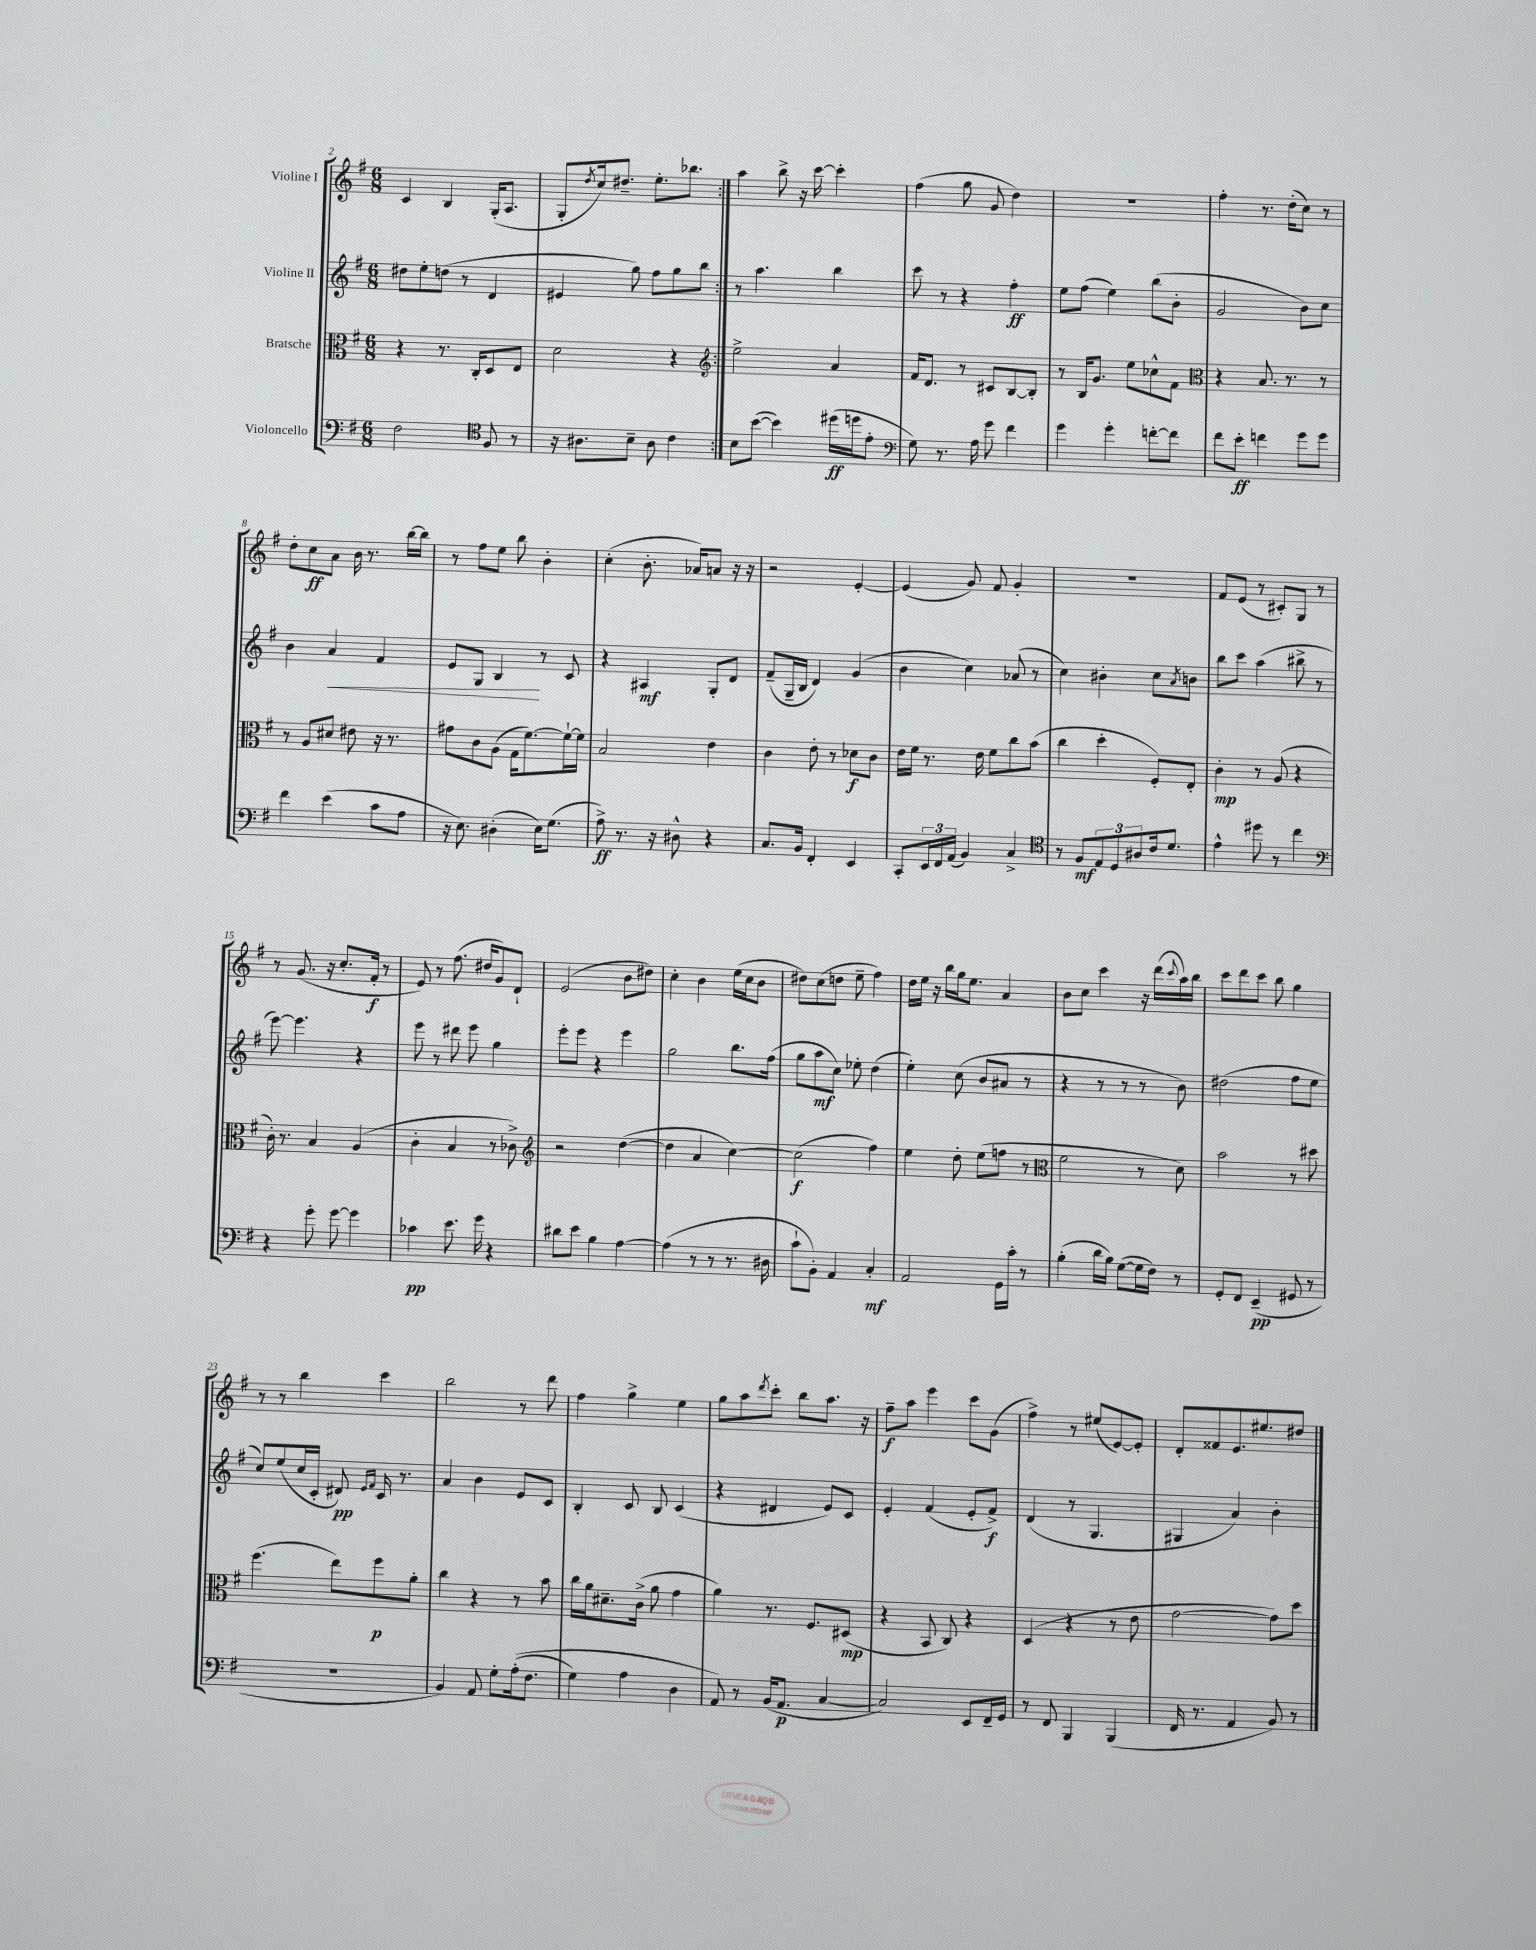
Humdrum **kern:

**kern	**dynam	**kern	**dynam	**kern	**dynam	**kern	**dynam
*part4	*part4	*part3	*part3	*part2	*part2	*part1	*part1
*staff4	*staff4	*staff3	*staff3	*staff2	*staff2	*staff1	*staff1
*I"Violoncello	*	*I"Bratsche	*	*I"Violine II	*	*I"Violine I	*
*clefF4	*	*clefC3	*	*clefG2	*	*clefG2	*
*k[f#]	*	*k[f#]	*	*k[f#]	*	*k[f#]	*
*M6/8	*	*M6/8	*	*M6/8	*	*M6/8	*
=2	=2	=2	=2	=2	=2	=2	=2
2F#\	.	4r	.	8dd#X\L	.	4c/	.
.	.	.	.	8ee'\	.	.	.
.	.	8.r	.	(8ddn\J	.	4B/	.
.	.	.	.	8r	.	.	.
.	.	16C'/KL	.	.	.	.	.
*clefC4	*	*	*	*	*	*	*
8F#/	.	8D/	.	4d/	.	(16G'/KL	.
.	.	.	.	.	.	8.A/J	.
8r	.	8E/J	.	.	.	.	.
=3	=3	=3	=3	=3	=3	=3	=3
16r	.	2d\	.	4e#X/	.	8G'/L	.
8.A#X\L	.	.	.	.	.	.	.
.	.	.	.	.	.	8qdd/	.
.	.	.	.	.	.	16cc/k)	.
.	.	.	.	.	.	8.dd#X~/J	.
8B~\J	.	.	.	8gg\)	.	.	.
8A#\	.	.	.	8ff#\L	.	8.ee'\L	.
4c\	.	4r	.	8gg\	.	.	.
.	.	.	.	.	.	8.bb-X\J	.
.	.	.	.	8bb\J	.	.	.
=4:|!	=4:|!	=4:|!	=4:|!	=4:|!	=4:|!	=4:|!	=4:|!
*	*	*clefG2	*	*	*	*	*
8B\L	.	2ee^\	.	8r	.	4aa\	.
([8b\J	.	.	.	4.aa\	.	.	.
4b\])	.	.	.	.	.	8bb^\	.
.	.	.	.	.	.	16r	.
.	.	.	.	.	.	[16ccc\	.
(16dd#X\LL	ff	4a/	.	4bb\	.	4ccc'\]	.
16ddn\J	.	.	.	.	.	.	.
8e'\J	.	.	.	.	.	.	.
=5	=5	=5	=5	=5	=5	=5	=5
*clefF4	*	*	*	*	*	*	*
8G\)	.	16f#/KL	.	8ccc\	.	(4ff#\	.
.	.	8.d/J	.	.	.	.	.
8.r	.	.	.	8r	.	.	.
.	.	8r	.	4r	.	8gg\	.
16A\	.	.	.	.	.	.	.
8g\	.	8c#X/L	.	.	.	8g/	.
4f#\	.	[8B/	.	4ff#'\	ff	4dd\)	.
.	.	8B'/J]	.	.	.	.	.
=6	=6	=6	=6	=6	=6	=6	=6
4g\	.	8r	.	8ee\L	.	2.r	.
.	.	16B/KL	.	(8ff#\J	.	.	.
.	.	8.g/J	.	.	.	.	.
4g'\	.	.	.	4ee\)	.	.	.
.	.	8ee\L	.	.	.	.	.
[8fn'\L	.	8cc-X^^\	.	(8bb\L	.	.	.
8f\J]	.	8f#\J	.	8b'\J	.	.	.
=7	=7	=7	=7	=7	=7	=7	=7
*	*	*clefC3	*	*	*	*	*
8f#\L	.	4r	.	2g/	.	4ff#'\	.
8e'\J	ff	.	.	.	.	.	.
4fn\	.	8.B/	.	.	.	8.r	.
.	.	8.r	.	.	.	(16dd'\KL	.
8g\L	.	.	.	8b\L)	.	8cc\J)	.
8g\J	.	8r	.	8cc\J	.	8r	.
!!LO:LB:g=z
=8	=8	=8	=8	=8	=8	=8	=8
4f#\	.	8r	.	4b\	.	8dd'\L	.
.	.	8A/L	.	.	.	8cc\	ff
!	!	!	!	!	!LO:HP:b	!	!
(4e\	.	8d#X/J	.	4a/	<	8a\J	.
.	.	8e#X\	.	.	.	16b\	.
.	.	.	.	.	.	8.r	.
8c\L	.	16r	.	4f#/	.	.	.
.	.	8.r	.	.	.	.	.
8A\J	.	.	.	.	.	[16bb\LL	.
.	.	.	.	.	.	16bb\JJ]	.
=9	=9	=9	=9	=9	=9	=9	=9
16r	.	8g#X\L	.	8e/L	.	8r	.
8.E\)	.	.	.	.	.	.	.
.	.	8c\	.	8G/J	.	8ff#\L	.
(4D#X'\	.	(8A\J	.	4B/	.	8ee\J	.
.	.	16G\KL	.	.	.	8bb\	.
.	.	[8.f#\)	.	.	.	.	.
16E\KL)	.	.	.	8r	[	4b'\	.
(8.G\J	.	.	.	.	.	.	.
.	.	16f#`\L_	.	8c/	.	.	.
.	.	16f#\JJ]	.	.	.	.	.
=10	=10	=10	=10	=10	=10	=10	=10
8A^\)	ff	2B/	.	4r	.	(4cc'\	.
8.r	.	.	.	.	.	.	.
.	.	.	.	4A#X/	mf	8.b'\	.
16r	.	.	.	.	.	.	.
8D#X^^\	.	.	.	.	.	.	.
.	.	.	.	.	.	16a-X/KL)	.
4r	.	4e\	.	8G'/L	.	8an/J	.
.	.	.	.	8d/J	.	16r	.
.	.	.	.	.	.	16r	.
=11	=11	=11	=11	=11	=11	=11	=11
8.C/L	.	4c\	.	(8f#~/L	.	2r	.
.	.	.	.	16G~/L	.	.	.
16BB/Jk	.	.	.	16B/JJ	.	.	.
4FF#'/	.	8e'\	.	4d/)	.	.	.
.	.	8r	.	.	.	.	.
4EE/	.	8d-X\L	f	(4g/	.	[4e'/	.
.	.	8c\J	.	.	.	.	.
=12	=12	=12	=12	=12	=12	=12	=12
8CC'/L	.	16e\LL	.	4b\	.	(4e/]	.
.	.	16f#\JJ	.	.	.	.	.
24EE/L	.	8.r	.	.	.	.	.
24FF#/	.	.	.	.	.	.	.
(24AA/JJ	.	.	.	.	.	.	.
4BB/)	.	.	.	4cc\)	.	8g/)	.
.	.	16e\	.	.	.	.	.
.	.	8f#\L	.	.	.	8f#/	.
4C^/	.	8cc\	.	(8a-X/	.	4g'/	.
.	.	(8b\J	.	8r	.	.	.
=13	=13	=13	=13	=13	=13	=13	=13
*clefC4	*	*	*	*	*	*	*
8r	.	4cc\	.	4cc\)	.	2.r	.
8F#/L	mf	.	.	.	.	.	.
12E/	.	4dd'\	.	4b#X'\	.	.	.
12D/	.	.	.	.	.	.	.
12A#X/	.	.	.	.	.	.	.
16c/k	.	8F#'/L)	.	8cc\L	.	.	.
8.d/J	.	.	.	.	.	.	.
.	.	.	.	8qa/	.	.	.
.	.	8E'/J	.	8bn\J	.	.	.
=14	=14	=14	=14	=14	=14	=14	=14
4e^^\	.	4c'\	mp	8bb\L	.	8f#/L	.
.	.	.	.	8ccc\J	.	(8e/J	.
8dd#X\	.	8r	.	(4aa\	.	8r	.
8r	.	(8A/	.	.	.	8c#X'/L)	.
4cc\	.	4r	.	8bb#X^\	.	8G/J	.
.	.	.	.	8r	.	8r	.
!!LO:LB:g=z
=15	=15	=15	=15	=15	=15	=15	=15
*clefF4	*	*	*	*	*	*	*
4r	.	16c'\)	.	[8eee\)	.	8r	.
.	.	8.r	.	.	.	.	.
.	.	.	.	4.eee\]	.	(8.g/	.
8g'\	.	4B/	.	.	.	.	.
.	.	.	.	.	.	16r	.
[8g\	.	.	.	.	.	8.cc'/L	.
4g\]	.	(4A/	.	4r	.	.	.
.	.	.	.	.	.	16f#'/Jk	f
.	.	.	.	.	.	8r	.
=16	=16	=16	=16	=16	=16	=16	=16
4c-X\	pp	4c'\	.	8eee\	.	8e/)	.
.	.	.	.	8r	.	8r	.
8.e\	.	4B/	.	8ddd#X\	.	(8.ff#\	.
.	.	.	.	8eee\	.	.	.
16g\	.	.	.	.	.	16dd#X/KL	.
4r	.	8r	.	4gg\	.	8g/)	.
.	.	8c-X^\)	.	.	.	8d`/J	.
=17	=17	=17	=17	=17	=17	=17	=17
*	*	*clefG2	*	*	*	*	*
8d#X\L	.	2r	.	8eee'\L	.	(2e/	.
8e\J	.	.	.	8eee\J	.	.	.
4B\	.	.	.	4r	.	.	.
[4A\	.	([4dd\	.	4eee\	.	8b\L	.
.	.	.	.	.	.	8dd#X\J)	.
=18	=18	=18	=18	=18	=18	=18	=18
(4A\]	.	4dd\]	.	2gg\	.	4cc'\	.
8r	.	4a/	.	.	.	4b\	.
8r	.	.	.	.	.	.	.
8.r	.	[4cc\)	.	8.bb\L	.	(16ee\LL	.
.	.	.	.	.	.	16cc\J	.
.	.	.	.	.	.	8b\J	.
16D#X\	.	.	.	(16ff#\Jk	.	.	.
=19	=19	=19	=19	=19	=19	=19	=19
8c`\L	.	(2cc\]	f	8gg\L	.	8dd#X\L)	.
8BB'\J)	.	.	.	8aa\	mf	(8cc\	.
4AA/	.	.	.	8cc\J)	.	8ddn\J	.
.	.	.	.	8ee-X'\	.	8ee~\	.
4C'/	mf	4ff#\)	.	(4dd\	.	4ff#\)	.
=20	=20	=20	=20	=20	=20	=20	=20
2AA/	.	4ee\	.	4ee'\)	.	16dd\LL	.
.	.	.	.	.	.	16ee\JJ	.
.	.	.	.	.	.	16r	.
.	.	.	.	.	.	16bb\LL	.
.	.	8dd'\	.	(8cc\	.	16gg\J	.
.	.	.	.	.	.	8.ee\J	.
.	.	(8ee\L	.	8b/L	.	.	.
16GG\LL	.	8ffn\J	.	8a#X/J	.	4a/	.
16c'\JJ	.	.	.	.	.	.	.
8r	.	8r	.	8r	.	.	.
=21	=21	=21	=21	=21	=21	=21	=21
*	*	*clefC3	*	*	*	*	*
(4B'\	.	2f#\	.	4r	.	8b\L	.
.	.	.	.	.	.	8cc\J	.
16d\LL	.	.	.	8r	.	4ccc\	.
16B\JJ)	.	.	.	.	.	.	.
([8G\L	.	.	.	8r	.	.	.
16G\L]	.	8r	.	8r	.	16r	.
16F#\JJ)	.	.	.	.	.	(16ddd\LL	.
.	.	.	.	.	.	8qqccc/	.
8r	.	8d\)	.	8b\)	.	16aa\)	.
.	.	.	.	.	.	16bb\JJ	.
=22	=22	=22	=22	=22	=22	=22	=22
8GG'/L	.	2b\	.	(2dd#X\	.	8ccc\L	.
8FF#/J	.	.	.	.	.	8ddd\	.
(4EE~/	pp	.	.	.	.	8ccc\J	.
.	.	.	.	.	.	8bb\	.
8GG#X/	.	8r	.	8ff#\L	.	4gg\	.
8r	.	8dd#X\	.	8ee\J	.	.	.
!!LO:LB:g=z
=23	=23	=23	=23	=23	=23	=23	=23
2.r	.	(4.ff#\	.	8cc/L)	.	8r	.
.	.	.	.	(8ee/	.	8r	.
.	.	.	.	16cc/L	.	4bb\	.
.	.	.	.	16c'/JJ	.	.	.
.	.	8ee\L)	.	8d#X/)	pp	.	.
.	.	.	.	16qqe/LL	.	.	.
.	.	.	.	16qqf#/JJ	.	.	.
.	.	8ff#\	p	16c/	.	4ccc\	.
.	.	.	.	8.r	.	.	.
.	.	8a'\J	.	.	.	.	.
=24	=24	=24	=24	=24	=24	=24	=24
4BB/)	.	4cc\	.	4a/	.	2bb\	.
8AA/	.	4r	.	4b\	.	.	.
8G'\L	.	.	.	.	.	.	.
((16A'\k	.	8r	.	8e/L	.	8r	.
8.F#\J	.	.	.	.	.	.	.
.	.	8b\	.	8c/J	.	8ddd\	.
=25	=25	=25	=25	=25	=25	=25	=25
4G\)	.	16cc\LL	.	4B'/	.	4ff#\	.
.	.	16a\J	.	.	.	.	.
.	.	8.d#X~\	.	.	.	.	.
4A\	.	.	.	8c/	.	4gg^\	.
.	.	(16c^\Jk	.	.	.	.	.
.	.	8a\	.	8B/	.	.	.
4D\	.	4g\	.	(4c/	.	4ee\	.
=26	=26	=26	=26	=26	=26	=26	=26
8AA/)	.	4a\)	.	4r	.	8gg\L	.
8r	.	.	.	.	.	8aa\	.
.	.	.	.	.	.	8qddd/	.
(16BB/KL	.	8.r	.	4d#X/	.	8ccc'\J	.
8.AA/J	p	.	.	.	.	.	.
.	.	.	.	.	.	8bb\L	.
.	.	8.F#/L	.	.	.	.	.
[4C/	.	.	.	8e/L)	.	8.aa\J	.
.	.	(8D#X/J	mp	8c/J	.	.	.
.	.	.	.	.	.	16r	.
=27	=27	=27	=27	=27	=27	=27	=27
2C/])	.	4r	.	4e'/	.	8ff#~\L	f
.	.	.	.	.	.	8aa\J	.
.	.	8BB/	.	(4f#/	.	4eee\	.
.	.	8C/)	.	.	.	.	.
8EE/L	.	4r	.	8e'/L	.	8ccc\L	.
16FF#~/L	.	.	.	8f#^/J)	f	(8g\J	.
16GG/JJ	.	.	.	.	.	.	.
=28	=28	=28	=28	=28	=28	=28	=28
8r	.	(4D/	.	(4d/	.	4ff#^\)	.
8FF#/	.	.	.	.	.	.	.
4BBB/	.	4r	.	8r	.	8r	.
.	.	.	.	4.G/	.	(8ee#X/L	.
(4BBB/	.	8r	.	.	.	[8e/)	.
.	.	8e\	.	.	.	8e'/J]	.
=29	=29	=29	=29	=29	=29	=29	=29
16FF#/	.	[2g\	.	4G#X/	.	8d'/L	.
8.r	.	.	.	.	.	.	.
.	.	.	.	.	.	8f##X/	.
4AA/	.	.	.	4a/)	.	8.e/	.
.	.	.	.	.	.	8.ee#X/	.
8BB/)	.	8g\L])	.	4b'\	.	.	.
8r	.	8dd\J	.	.	.	8dd#X/J	.
==	==	==	==	==	==	==	==
*-	*-	*-	*-	*-	*-	*-	*-
